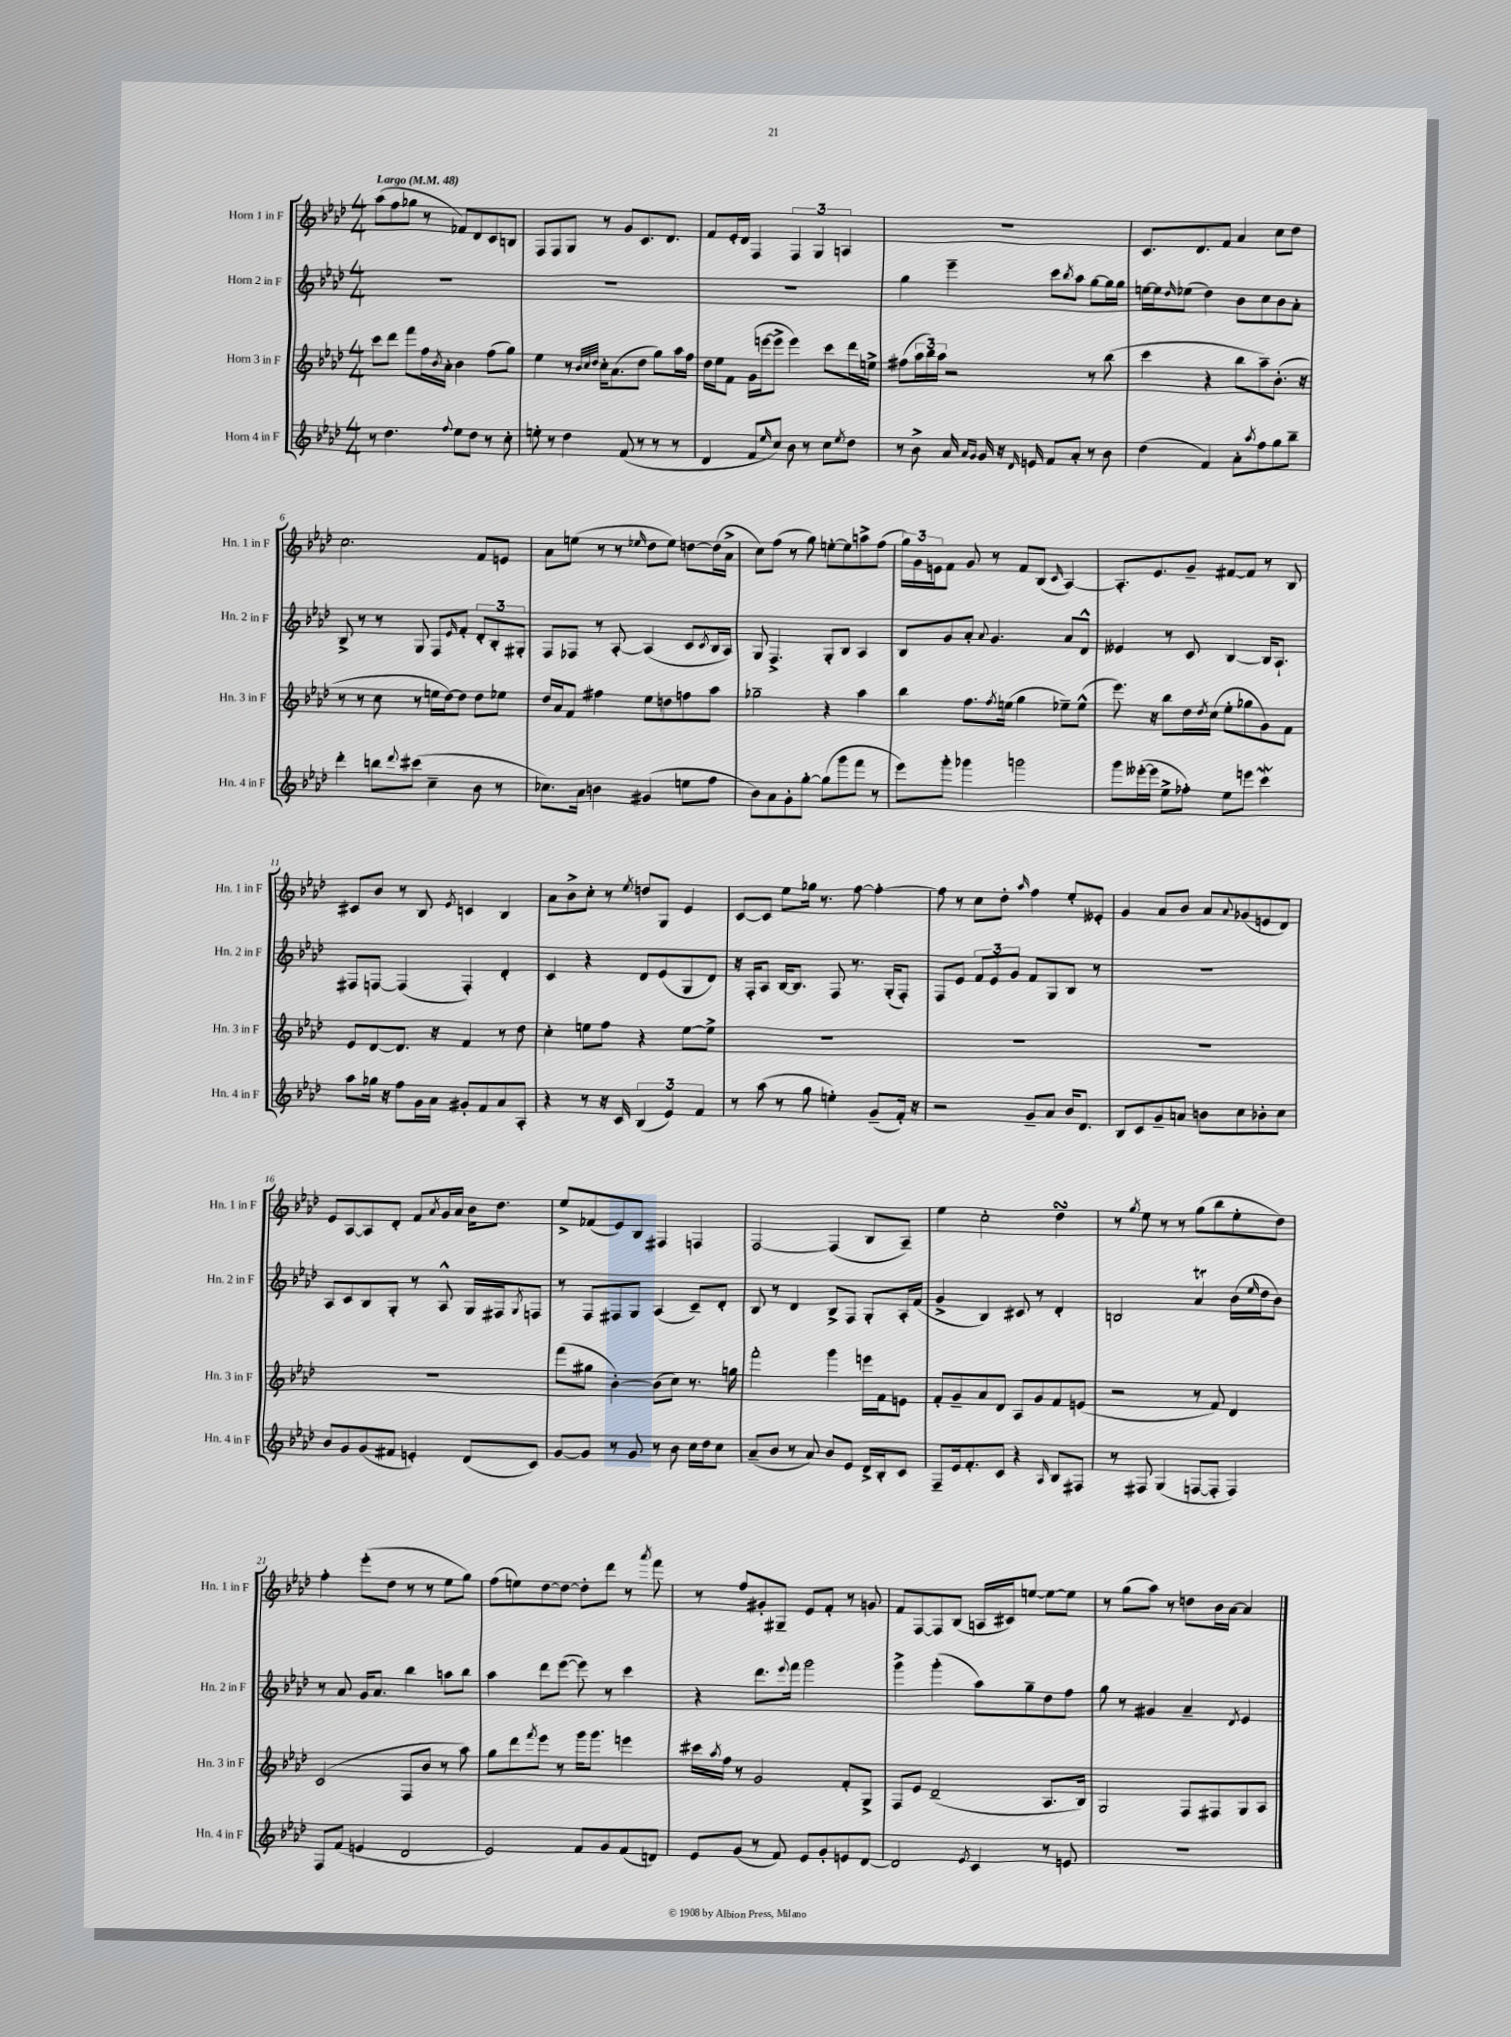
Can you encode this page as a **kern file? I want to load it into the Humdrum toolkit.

**kern	**kern	**kern	**kern
*staff4	*staff3	*staff2	*staff1
*clefG2	*clefG2	*clefG2	*clefG2
*k[b-e-a-d-]	*k[b-e-a-d-]	*k[b-e-a-d-]	*k[b-e-a-d-]
*M4/4	*M4/4	*M4/4	*M4/4
*MM48	*MM48	*MM48	*MM48
8r	8ccc\L	1r	(8aa-\L
4.dd-\	8ddd-\J	.	8ff\
.	8fff\L	.	8gg-\J
.	16ff\L	.	8r
.	8qb-/	.	.
.	16a-'\JJ	.	.
8qqff/	.	.	.
8ee-\L	4b-\	.	8f-/L)
8dd-\J	.	.	8d-/
8r	(8ff\L	.	8c/
8cc'\	8gg\J)	.	8B/J
=	=	=	=
8ee'\	4ee-\	1r	8F/L
8r	.	.	8F/
4dd-\	8r	.	8G/J
.	32qqb-/LLL	.	.
.	32qqcc/	.	.
.	32qqdd-/JJJ	.	.
.	16cc'\LK	.	8r
.	(8.a-\	.	.
(8f/	.	.	8g/L
8r	8dd-\J	.	8.c/
8r	8gg\L)	.	.
.	.	.	8.d-/J
8r	16aa-\L	.	.
.	16ff\JJ	.	.
=	=	=	=
4d-/	16dd-\LL	1r	8f/L
.	16ee-\J	.	.
.	8f\J	.	16e-'/L
.	.	.	16d-/JJ
8f/L	(16g\LL	.	4F/
.	[16eee\J	.	.
16qqee-/	.	.	.
8cc/J)	8eee^\]J	.	.
8b-\	4eee\)	.	6F/
8r	.	.	.
.	.	.	6G/
8cc\L	8ccc\L	.	.
.	.	.	6A/
8qee-/	.	.	.
8dd-\J	16ddd-\L	.	.
.	16ee^\JJ	.	.
=	=	=	=
8r	(8ff#\L	4gg\	1r
8b-^\	24aa-\L	.	.
.	24bb-\)	.	.
.	24aa-\JJ	.	.
16a-/	2r	4eee-~\	.
16qqa-/LL	.	.	.
16qqg/JJ	.	.	.
16g/	.	.	.
16r	.	.	.
16qqd-/	.	.	.
16e/	.	.	.
8f/L	.	8ccc\L	.
.	.	8qbb-/	.
8a-'/J	.	8aa-\J	.
8r	8r	[8gg\L	.
8b-\	(8bb-\	16gg\]L	.
.	.	16gg\JJ	.
=	=	=	=
(4dd-\	4ccc\	[16ee\LL	8.c/L
.	.	16ee\]J	.
.	.	16qqdd-/	.
.	.	(8ee-\J	.
.	.	.	8.d-/
4f/)	4r	4dd-\)	.
.	.	.	8f/J
8a-'\L	8bb-\L	8b-\L	4a-/
8qaa-/	.	.	.
8ff\	8aa-~\)	8cc\	.
8gg\	(8.b-'\J	8b-\	8cc\L
8bb-~\J	.	8a-'\J	8dd-\J
.	16r	.	.
=	=	=	=
4ddd-'\	8r	8B-^/	2.cc\
.	8r	8r	.
8bb\L	8cc\	8r	.
8qqddd-/	.	.	.
(8ccc#\J	8r	8G/	.
4cc~\	16ee\LL	8F/L	.
.	[16dd-\J)	.	.
.	.	16qqe-/	.
.	8dd-\]J	8f'/J	.
8b-\	8dd-\L	12d-'/L	8f/L
.	.	12B-'/	.
8r	8ee-\J	.	8e/J
.	.	12G#'/J	.
=	=	=	=
8.cc-\L)	16dd-/LL	8F/L	8a-\L
.	16a-/J	.	.
.	8f/J	8F-/J	(8ee\J
16a-\Jk	.	.	.
4b\	4ff#\	8r	8r
.	.	[8A-'/	8r
.	.	.	16qqee-/
(4g#/	8ee-\L	(4A-/]	8dd-\L
.	8dd\	.	8ee-\J)
8ee\L	8ff\	8c/L	[8dd\L
.	.	8qc/	.
8ff\J	8aa-\J	16B-/L	(16dd\]L
.	.	16A-/JJ)	16a-^\JJ
=	=	=	=
8b-\L)	2gg-~\	8G/	8cc\L)
8a-\	.	4.F^/	(8ff\J
8g'\	.	.	8r
[8gg'\J	.	.	8gg\)
(8gg\]L	4r	8G'/L	[8ee'\L
8ggg\	.	8B-/J	8ee\]
8fff\J	4aa-\	4A-/	8aa^\
8r	.	.	(8ff\J
=	=	=	=
8eee-\L)	4bb-\	8B-/L	24gg\LL)
.	.	.	24g\
.	.	.	24e\J
8ggg'\J	.	8g/	8f\J
4ggg-\	8.ff\L	8a-'/J	8g/
.	.	8qqa-/	.
.	.	4.g/	8r
.	8qff/	.	.
.	(16ee\Jk	.	.
2ggg\	4gg\	.	8f/L
.	.	.	(8B-/J
.	.	.	16qqc/
.	8ee-~\L)	8a-/L	[4A-/)
.	(8ee-^^\J	8d-^^/J	.
=	=	=	=
8ggg\L	8.eee-\)	4e--/	8.A-'/]L
([16eee--'\L	.	.	.
16eee--\]JJ	16r	.	8.e-/
8ee-^\L	8bb-\L	8r	.
8ff-'\J)	16dd-\L	8c/	8g~/J
.	8qdd-/	.	.
.	(16cc\JJ	.	.
8ee-\L	8ee-'\L	[4B-/	[8f#/L
8eee\J	8gg-\	.	8f#/]J
4ccc\	8g\)	16B-/]LK	8r
.	.	8.A-`/J	.
.	8f\J	.	8B-/
=	=	=	=
8aa-\L	8e-/L	8F#/L	8c#/L
16gg-\Jk	[8d-/	[8F/J	8b-/J
16r	.	.	.
8ff\L	8.d-/]J	(4F/]	8r
16g\L	.	.	8B-/
16a-\JJ	16r	.	.
.	.	.	8qe-/
8g#'/L	4f/	4F'/)	4c/
8f/	.	.	.
8a-/	8r	4d-'/	4B-/
8A-'/J	8dd-\	.	.
=	=	=	=
4r	4cc'\	4c/	8a-\L
.	.	.	8b-^\
8r	8ee\L	4r	8cc'\J
16r	8ff\J	.	8r
16c/	.	.	.
.	.	.	8qee-/
(6B-/	4r	8d-/L	8dd/L
.	.	(8e-/	8G/J
6e-/)	.	.	.
.	[8ee\L	8G/	4e-/
6f/	.	.	.
.	8ee^\]J	8d-/J)	.
=	=	=	=
8r	1r	16r	[8c/L
.	.	16F'/LK	.
(8aa-\	.	8A-/J	8c/]J
8r	.	[16B-/LK	8ee-\L
.	.	8.B-/]J	.
8gg\	.	.	16gg-\Jk
.	.	.	8.r
4ee'\)	.	8F/	.
.	.	8.r	[8ff\
(8g~/L	.	.	4ff'\_
.	.	(16G'/LK	.
16f'/Jk)	.	8F'/J)	.
16r	.	.	.
=	=	=	=
2r	1r	8F/L	8ff\]
.	.	8e-/J	8r
.	.	12f/L	8cc\L
.	.	12e-/	.
.	.	.	8dd-'\J
.	.	12g/J	.
.	.	.	16qqaa-/
8g~/L	.	8f/L	4ff\
8a-/J	.	8G/	.
16b-/LK	.	8B-/J	8ee-'/L
8.d-/J	.	.	.
.	.	8r	8e--'/J
=	=	=	=
8B-/L	1r	1r	4g/
8c/	.	.	.
8g~/	.	.	8a-/L
8a/J	.	.	8b-/J
8b\L	.	.	8a-/L
.	.	.	8qqa-/
8cc\	.	.	(8g-/
8b-'\	.	.	8e/
8cc\J	.	.	8d-/J)
=	=	=	=
8b-/L	1r	8A-/L	8e-/L
8g/	.	8c/	[8A-/
(8g/	.	8B-/	8A-/]
8f#/J	.	8G'/J	8d-'/J
4e'/)	.	8r	8f/L
.	.	.	8qa-/
.	.	8A-^^/	16g/L
.	.	.	16a-/JJ
(8d-/L	.	16G/LL	16b-\LK
.	.	16F#/J	8.dd-\J
.	.	8qG/	.
8c/J)	.	8F/J	.
=	=	=	=
[8g/L	(8fff\L	8r	8ee-^/L
8g/]J	8gg#\J	8F/L	(8f-/
8r	[4b-'\)	8F#/	8e-/)
8g/	.	8G/J	8B-/J
8r	(8b-\]L	(4A-/	4F#/
8b-\	8cc\J)	.	.
16cc\LL	8.r	8c~/L)	4F/
16dd-\J	.	.	.
8cc\J	.	8d-'/J	.
.	16gg\	.	.
=	=	=	=
(8a-~/L	2fff'\	8B-/	[2F/
8b-/J	.	8r	.
8r	.	4d-/	.
8a-/)	.	.	.
8b-/L	4ggg\	8B-^/L	(4F/]
8e-/J	.	8F/J	.
16d-^/LL	16eee\LL	8G'/L	8B-/L
16B-'/J	16f\J	.	.
8c/J	8e\J	16A-'/L	8A-~/J)
.	.	(16f/JJ	.
=	=	=	=
8F~/L	8f'/L	4g^/	4ee-\
16e-/k	8g~/	.	.
8.f'/	.	.	.
.	8a-/	4B-/)	2cc'\
8c/J	8d-/J	.	.
4r	8A-/L	8c#/	.
.	8g/	8r	.
16qqA-/	.	.	.
8B-/L	8f/	4d-'/	4dd-\
8F#/J	(8e/J	.	.
=	=	=	=
8r	2r	2B/	8r
.	.	.	8qgg/
8F#/	.	.	8ee-\
(4G/	.	.	8r
.	.	.	8r
[8F/L	8r	4a-/	(8gg\L
8F'/]J	8f/)	.	8bb-\
4F/)	4d-/	(16b-\LL	8ee-'\
.	.	16qqee-/	.
.	.	16dd-\J	.
.	.	8b-\J)	8dd-\J)
=	=	=	=
8F/L	(2c/	8r	4ff'\
(8f/J	.	8a-/	.
4e/	.	16g/LK	(8eee-'\L
.	.	8.a-/J	.
.	.	.	8dd-\J
2d-/	8F/L	4bb-\	8r
.	8b-/J	.	8r
.	8r	8aa\L	8ee-\L
.	8aa-\)	8bb-\J	8gg\J)
=	=	=	=
2e-/)	8gg\L	4aa-\	(8ff\L
.	8ddd-\	.	8ee\)
.	8qfff/	.	.
.	8eee-\J	8ddd-\L	[8dd-\
.	8r	([8eee-\J	8dd-\_J
8f/L	16ggg\LK	8eee-\])	8dd-'\]L
.	8.ggg\J	.	.
8g/	.	8r	8ddd-\J
(8f/	4eee\	4ccc\	8r
.	.	.	8qaaa-/
8d/J)	.	.	8fff\
=	=	=	=
8e-/L	16ccc#\LL	4r	8r
.	8qaa-/	.	.
.	16ff\JJ	.	.
(8g/J	8r	.	8ff/L
8r	2g/	8.ddd-\L	8g#'/
8f/)	.	.	8G#~/J
.	.	8qqeee-/	.
.	.	16fff\Jk	.
8e-/L	.	2ggg\	8e-/L
8g'/	.	.	8f'/J
8e/	8f'/L	.	8r
[8d-/J	8G^/J	.	8g/
=	=	=	=
2d-/]	8F/L	4ggg^\	8f/L
.	8e-/J	.	[8F/
.	(2d-~/	(4ggg'\	8F/]
.	.	.	(8B-/J
8qe-/	.	.	.
4c/	.	8aa-\L)	16A/LL
.	.	.	16c#/J)
.	.	8gg~\	[8ee/J
8r	8.A-/L	8dd-\	8ee\_L
8e/	.	8ff\J	8ee\]J
.	16B-/Jk)	.	.
=	=	=	=
1r	2G/	8gg\	8r
.	.	8r	(8gg\L
.	.	4g#/	8aa-\J)
.	.	.	8r
.	8F/L	4a-~/	8dd\L
.	8F#/	.	16b-\L
.	.	.	[16a-\JJ
.	.	8qd-/	.
.	8G/	4e-/	4a-/]
.	8A-/J	.	.
==	==	==	==
*-	*-	*-	*-
